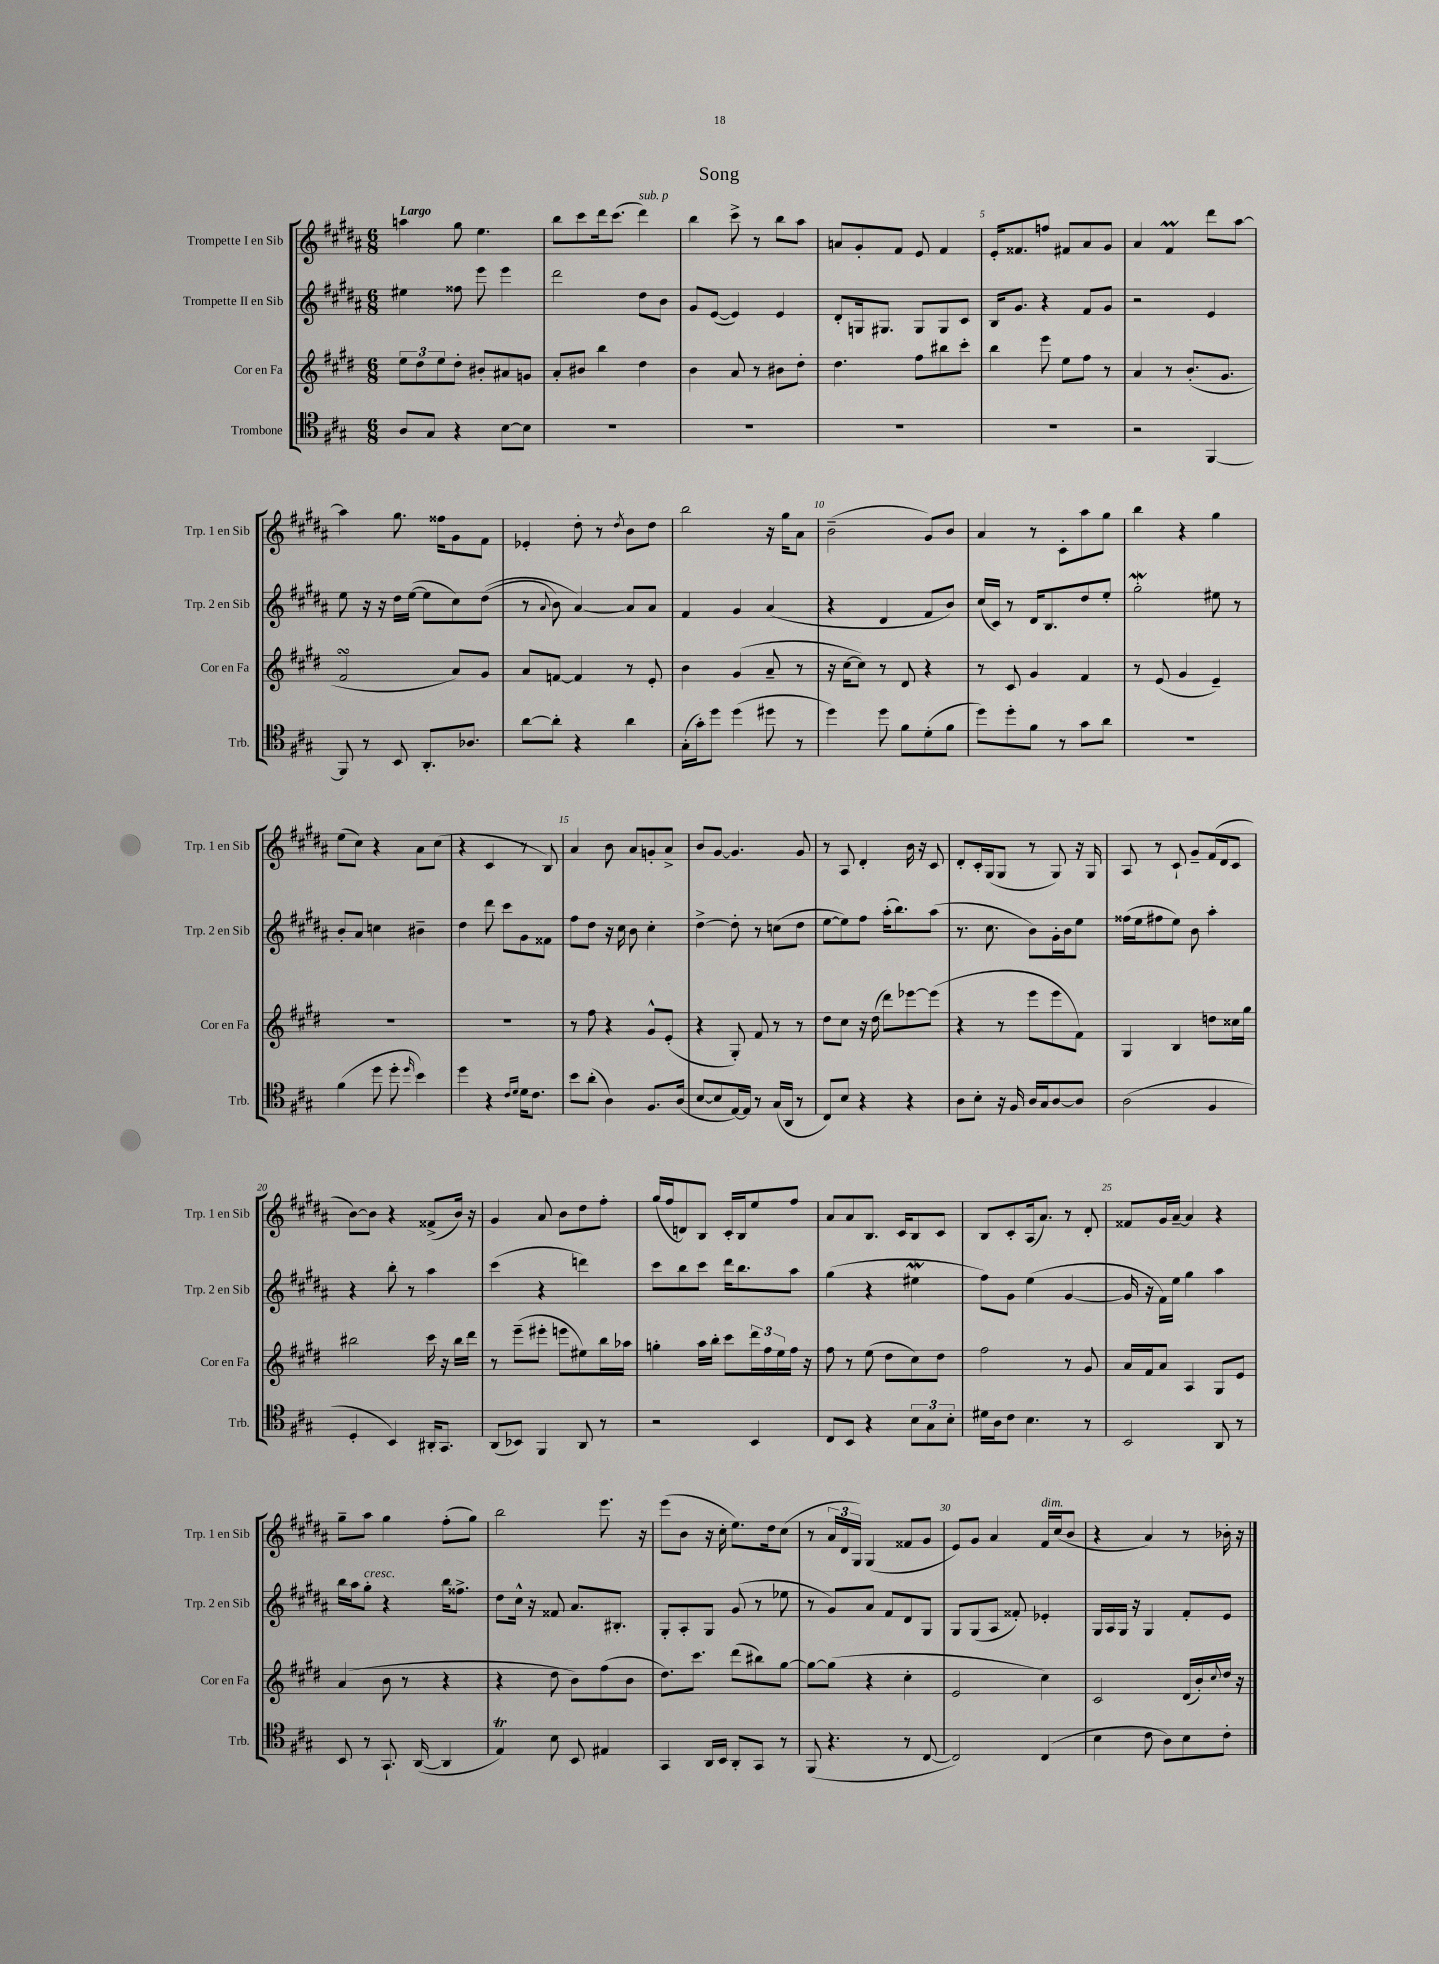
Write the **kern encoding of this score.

**kern	**kern	**kern	**kern
*staff4	*staff3	*staff2	*staff1
*clefC4	*clefG2	*clefG2	*clefG2
*k[f#c#g#]	*k[f#c#g#d#]	*k[f#c#g#d#a#]	*k[f#c#g#d#a#]
*M6/8	*M6/8	*M6/8	*M6/8
8A	12ee	4ee#	4aa
.	12dd#	.	.
8G#	.	.	.
.	12ee	.	.
4r	8dd#'	8ff##	8gg#
.	8b#'	8eee	4.ee
[8B	8a#	4eee	.
8B]	8g	.	.
=	=	=	=
2.r	8a'	2ddd#	8bb
.	8b#	.	8ccc#
.	4bb	.	16ddd#
.	.	.	(8.ccc#
.	4dd#	8dd#	4ddd#)
.	.	8b	.
=	=	=	=
2.r	4b	8g#	4bb
.	.	([8e	.
.	8a	4e])	8ccc#^
.	8r	.	8r
.	8b#	4e	8bb
.	8dd#'	.	8aa#
=	=	=	=
2.r	4.dd#	8d#'	8a
.	.	16G	8g#'
.	.	8.G#	.
.	.	.	8f#
.	8ff#	8G#	8e
.	8bb#	8G#	4f#
.	8ccc#'	8c#	.
=	=	=	=
2.r	4bb	16B	16e'
.	.	8.g#	8.f##
.	8eee	4r	8ff
.	8ee	.	8f#
.	8ff#	8f#	8a#
.	8r	8g#	8g#
=	=	=	=
2r	4a	2r	4a#
.	8r	.	4f#
.	(8.b'	.	.
[4FF#	.	4e	8ddd#
.	8.g#	.	.
.	.	.	[8aa#
=	=	=	=
8FF#]	2f#	8ee	4aa#]
8r	.	16r	.
.	.	16r	.
8BB	.	16dd#	8.gg#
.	.	([16ee	.
8.AA'	.	8ee]	.
.	.	.	16ff##
.	8a)	8cc#)	8g#
8.A-	.	.	.
.	8g#	&((8dd#	8f#
=	=	=	=
[8a	8a	8r	4e-'
.	.	8qqa#	.
8a']	[8f	8b)	.
4r	4f]	[4a#&)	8dd#'
.	.	.	8r
.	.	.	8qdd#
4a	8r	8a#]	8b
.	8e'	8a#	8dd#
=	=	=	=
(16G#'	4b	4f#	2bb
16g#')	.	.	.
8dd	.	.	.
(4dd	(4g#	4g#	.
8dd#	8a~	(4a#	16r
.	.	.	16gg#
8r	8r	.	8a#
=	=	=	=
4dd)	16r	4r	(2b~
.	[16cc#	.	.
.	8cc#])	.	.
8dd	8r	4d#	.
8f#	8d#	.	.
(8d'	4r	8f#	8g#)
8f#	.	8b)	8b
=	=	=	=
8dd)	8r	(16cc#	4a#
.	.	16c#)	.
8dd'	8c#	8r	.
8f#	4g#	16d#	8r
.	.	8.B	.
8r	.	.	8c#'
8g#	4f#	8dd#	8aa#
8a	.	8ee'	8gg#
=	=	=	=
2.r	8r	2gg#'	4bb
.	(8e	.	.
.	4g#	.	4r
.	4e~)	8ee#	4gg#
.	.	8r	.
=	=	=	=
(4f#	2.r	8b'	(8ee
.	.	8a#	8cc#)
8dd	.	4cc	4r
8dd'	.	.	.
16qqdd	.	.	.
4b)	.	4b#~	8a#
.	.	.	(8cc#
=	=	=	=
4dd	2.r	4dd#	4r
4r	.	8ddd#	4c#
.	.	8ccc#	.
16qqc#	.	.	.
16qqd	.	.	.
16d	.	8g#	8r
8.c#	.	.	.
.	.	8f##	8B)
=	=	=	=
8b	8r	8ff#	4a#
(8a'	8ff#	8dd#	.
4A)	4r	16r	8b
.	.	16cc#	.
.	.	8b	8a#
8.F#	8g#^^	4cc#'	8g'
.	(8e'	.	8a#^
(16A	.	.	.
=	=	=	=
[8B	4r	[4dd#^	8b
8B]	.	.	[8g#
[16E)	8G#')	8dd#']	4.g#]
16E]	.	.	.
8r	8f#	8r	.
(16G#	8r	(8cc	.
16AA	.	.	.
8r	8r	8dd#	8g#
=	=	=	=
8C#)	8dd#	[8ee	8r
8B	8cc#	8ee])	8A#
4r	16r	8ff#	4d#'
.	(16dd#	.	.
.	8ddd#)	(16aa#'	.
.	.	8.bb)	.
4r	[8eee-	.	16b
.	.	.	16r
.	(8eee-]	(8aa#	8c#
=	=	=	=
8A	4r	8.r	8d#'
8B'	.	.	16c#'
.	.	8.cc#	(16G#
16r	8r	.	8G#
16F#	.	.	.
16A	8eee	8b)	8r
16G#	.	.	.
[8A	8eee	16g#'	8G#)
.	.	16b	.
8A]	8f#)	8ee	16r
.	.	.	16G#
=	=	=	=
(2A	4G#	(16ff##	8A#
.	.	16ee	.
.	.	8ff#	8r
.	4B	8ee)	8c#`
.	.	8b	8g#~
4F#	8dd	4aa#'	(16f#
.	.	.	16d#
.	16cc##	.	8c#
.	16gg#	.	.
=	=	=	=
4D'	2bb#	4r	[8b)
.	.	.	8b]
4BB)	.	8bb'	4r
.	.	8r	.
16AA#'	16ccc#	4aa#	(8f##^
8.GG#	16r	.	.
.	16bb#	.	16b)
.	16ddd#	.	16r
=	=	=	=
(8AA	8r	(4ccc#	4g#
8BB-)	(8eee~	.	.
4FF#	8eee#'	4r	8a#
.	8eee	.	8b
8AA	8ee#)	4ddd)	8dd#
8r	16bb	.	8ff#'
.	16aa-	.	.
=	=	=	=
2r	4gg'	8ccc#	(16gg#
.	.	.	16ff#
.	.	8bb	8d)
.	16aa	8ccc#	8B
.	16bb'	.	.
.	8ccc#	16ddd#	16c#'
.	.	8.bb	16B
4BB	24ddd#	.	8ee
.	24ff#	.	.
.	24ee	.	.
.	16ff#	8aa#	8ff#
.	16r	.	.
=	=	=	=
8C#	8ff#	(4gg#	8a#
8BB	8r	.	8a#
4r	(8ee	4r	8.B
.	8dd#	.	.
.	.	.	16c#
12B	8cc#)	4ee#	8B
12G#	.	.	.
.	8dd#	.	8c#
12B'	.	.	.
=	=	=	=
16d#	2ff#	8ff#)	8B
16A	.	.	.
8c#	.	8g#	8c#'
4.B	.	(4ee	(16A#
.	.	.	8.a#)
.	8r	[4g#	8r
8r	8g#	.	8d#'
=	=	=	=
2BB	16a	16g#]	8f##
.	16f#	16r	.
.	8a	16f#)	16g#
.	.	16ee	[16a#~
.	4A	4gg#	4a#]
8AA	8G#	4aa#	4r
8r	8e	.	.
=	=	=	=
8BB	(4a	16bb	8gg#~
.	.	16aa#	.
8r	.	8gg#'	8aa#
8.GG#`	8b	4r	4gg#
.	8r	.	.
([16AA	.	.	.
4AA]	4r	16bb	(8ff#'
.	.	8.ff##^	.
.	.	.	8gg#)
=	=	=	=
4E)	4r	8dd#	2bb
.	.	16cc#^^	.
.	.	16r	.
8B	8dd#	8f##	.
8BB	8b)	8.a#	.
4E#	(8ff#	.	8.eee
.	.	8.B#'	.
.	8b	.	.
.	.	.	16r
=	=	=	=
4GG#	8.dd#)	8G#'	(8eee
.	.	8A#'	8b
.	8.ccc#	.	.
16AA	.	8G#	16r
16BB	.	.	16cc#'
8AA'	(8ddd#	(8g#	8.ee)
8GG#	8bb#)	8r	.
.	.	.	16dd#
8r	[8gg#	8ee-	(8cc#
=	=	=	=
(8FF#	8gg#_	8r	8r
4.r	(8gg#]	8g#)	24a#
.	.	.	24d#
.	.	.	24G#)
.	4r	8a#	(4G#
.	.	8f#	.
8r	4cc#'	8d#	8f##
[8C#	.	8G#	8g#
=	=	=	=
2C#])	2e	8G#	8e)
.	.	(8G#	8g#
.	.	8A#	4a#
.	.	8f##')	.
(4C#	4cc#)	4e-'	16f#
.	.	.	(16cc#
.	.	.	8b
=	=	=	=
4B	2c#	16G#	4r
.	.	16A#	.
.	.	16G#	.
.	.	16r	.
8c#	.	4G#	4a#)
8A)	.	.	.
8B	(16d#	8f#'	8r
.	16b')	.	.
.	8qqcc#	.	.
8c#'	16dd#	8e	16b-'
.	16r	.	16r
==	==	==	==
*-	*-	*-	*-
